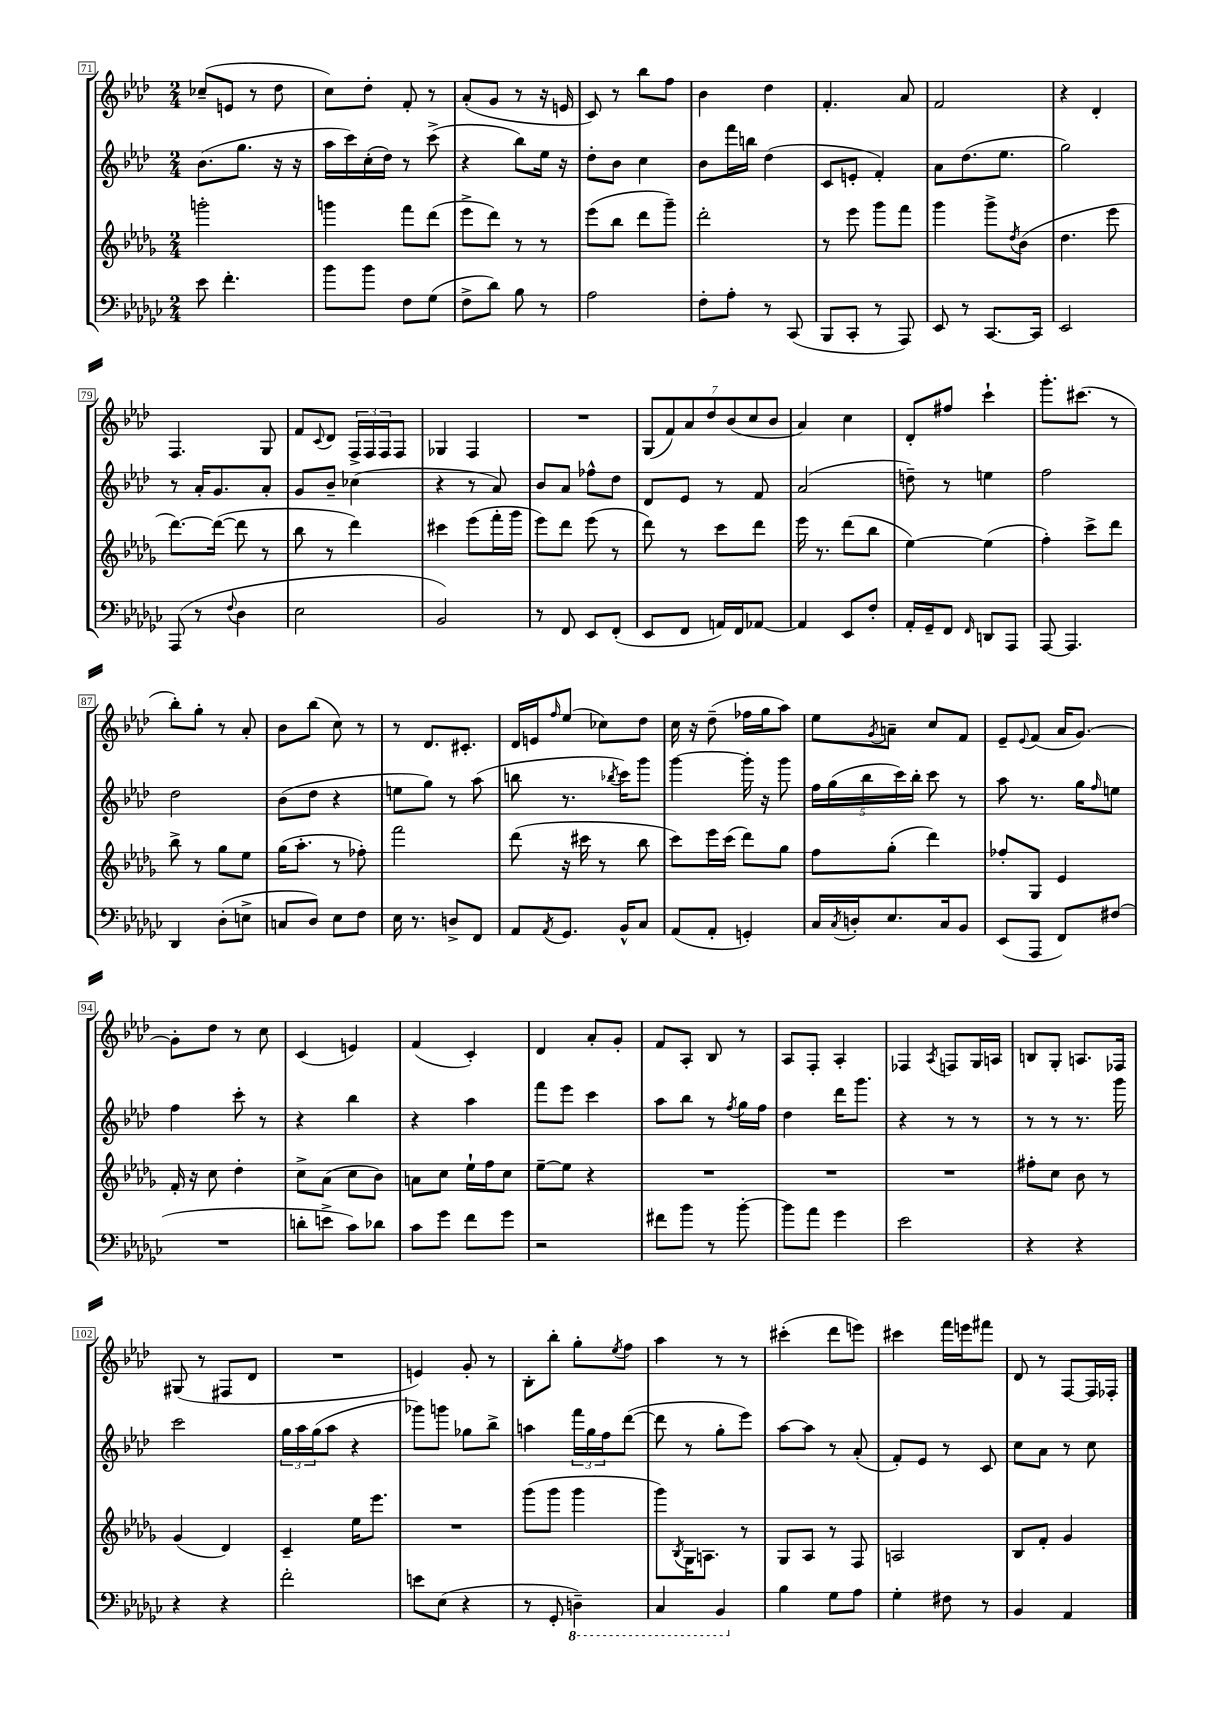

**kern	**kern	**kern	**kern
*part4	*part3	*part2	*part1
*staff4	*staff3	*staff2	*staff1
*clefF4	*clefG2	*clefG2	*clefG2
*k[b-e-a-d-g-c-]	*k[b-e-a-d-g-]	*k[b-e-a-d-]	*k[b-e-a-d-]
*M2/4	*M2/4	*M2/4	*M2/4
=71	=71	=71	=71
8e-\	2gggn'\	(8.b-\L	(8cc-X~/L
4.f'\	.	.	8en/J
.	.	8.gg\J	.
.	.	.	8r
.	.	16r	8dd-\
.	.	16r	.
=72	=72	=72	=72
8b-\L	4gggn\	16aa-\LL	8cc\L)
.	.	16ccc\)	.
8b-\J	.	(16cc'\	8dd-'\J
.	.	16dd-\JJ)	.
8F\L	8fff\L	8r	8f'/
(8G-\J	(8ddd-\J	(8ccc^\	8r
=73	=73	=73	=73
8F^\L	8eee-^\L	4r	(8a-'/L
8d-\J)	8ddd-\J)	.	8g/J
8B-\	8r	8bb-\L)	8r
8r	8r	16ee-\Jk	16r
.	.	16r	16en/
=74	=74	=74	=74
2A-\	(8eee-\L	8dd-'\L	8c/)
.	8bb-\J	8b-\J	8r
.	8ddd-\L	4cc\	8bb-\L
.	8ggg-~\J)	.	8ff\J
=75	=75	=75	=75
8F'\L	2ddd-'\	8b-\L	4b-\
8A-'\J	.	16fff\L	.
.	.	16bbn\JJ	.
8r	.	(4dd-\	4dd-\
(8CC-/	.	.	.
=76	=76	=76	=76
8BBB-/L	8r	8c/L	4.f'/
8CC-'/J	8eee-\	8en'/J	.
8r	8ggg-\L	4f'/)	.
8AAA-/)	8fff\J	.	8a-/
=77	=77	=77	=77
8EE-/	4ggg-\	8a-\L	2f/
8r	.	(8.dd-\	.
[8.CC-/L	8ggg-^\L	.	.
.	.	8.ee-\J	.
.	8qdd-/	.	.
.	(8b-\J	.	.
16CC-/Jk]	.	.	.
=78	=78	=78	=78
2EE-/	4.dd-\	2gg\)	4r
.	.	.	4d-'/
.	8eee-\	.	.
!!LO:LB:g=z
=79	=79	=79	=79
(8AAA-/	[8.ddd-\L)	8r	4.F/
8r	.	16a-'/KL	.
.	(16ddd-\Jk_	8.g/	.
8qqF/	.	.	.
4D-\	8ddd-\]	.	.
.	8r	8a-'/J	8G/
=80	=80	=80	=80
2E-\	8bb-\	8g/L	8f/L
.	.	.	8qqc/
.	8r	8b-~/J	8d-/J
.	4ddd-\)	(4cc-X\	24F^/LL
.	.	.	24F/
.	.	.	24F/J
.	.	.	8F/J
=81	=81	=81	=81
2BB-/)	4ccc#X\	4r	4G-X/
.	(8eee-\L	8r	4F/
.	16fff'\L	8a-/)	.
.	16ggg-\JJ	.	.
=82	=82	=82	=82
8r	8eee-\L)	8b-/L	2r
8FF/	8ddd-\J	8a-/J	.
8EE-/L	(8eee-\	8ff-X^^\L	.
(8FF'/J	8r	8dd-\J	.
=83	=83	=83	=83
8EE-/L	8ddd-\)	8d-/L	(14G/L
.	.	.	14f/)
8FF/J	8r	8e-/J	.
.	.	.	14a-/
.	.	.	14dd-/
16AAn/LL)	8ccc\L	8r	.
.	.	.	(14b-/
16FF/J	.	.	.
.	.	.	14cc/
[8AA-X/J	8ddd-\J	8f/	.
.	.	.	14b-/J
=84	=84	=84	=84
4AA-/]	16eee-\	(2a-/	4a-/)
.	8.r	.	.
8EE-/L	(8ddd-\L	.	4cc\
8F'/J	8bb-\J	.	.
=85	=85	=85	=85
16AA-'/LL	[4ee-\)	8ddn~\)	8d-'/L
16GG-~/J	.	.	.
8FF/J	.	8r	8ff#X/J
16qqFF/	.	.	.
8DDn/L	(4ee-\]	4een\	4ccc`\
8AAA-/J	.	.	.
=86	=86	=86	=86
[8AAA-/	4ff'\)	2ff\	8.ggg'\L
4.AAA-/]	.	.	.
.	.	.	(8.ccc#X\J
.	8ccc^\L	.	.
.	8ddd-\J	.	8r
!!LO:LB:g=z
=87	=87	=87	=87
4DD-/	8bb-^\	2dd-\	8bb-'\L)
.	8r	.	8gg'\J
(8D-'\L	8gg-\L	.	8r
8En^\J	8ee-\J	.	8a-'/
=88	=88	=88	=88
8Cn/L	(16gg-\KL	(8b-\L	8b-\L
.	8.aa-'\J	.	.
8D-/J)	.	8dd-\J	(8bb-\J
8E-\L	8r	4r	8cc\)
8F\J	8ff-X'\)	.	8r
=89	=89	=89	=89
16E-\	2fff\	8een\L	8r
8.r	.	.	.
.	.	8gg\J)	8.d-/L
8Dn^/L	.	8r	.
.	.	.	8.c#X'/J
8FF/J	.	(8aa-\	.
=90	=90	=90	=90
8AA-/L	(8ddd-\	8bbn\	16d-/LL
.	.	.	16en/J
8qAA-/	.	.	16qqff/
8.GG-/J	16r	8.r	(8ee-/J
.	16ccc#X\	.	.
.	8r	.	8cc-X\L)
.	.	8qbb-X/	.
16BB-^^/KL	.	16ccc\KL)	.
8C-/J	8bb-\	8ggg\J	8dd-\J
=91	=91	=91	=91
(8AA-/L	8ccc\L)	[4ggg\	16cc\
.	.	.	16r
8AA-'/J	16eee-\L	.	(8dd-~\
.	(16ccc\JJ	.	.
4GGn'/)	8ddd-\L)	16ggg'\]	16ff-X\LL
.	.	16r	16gg\J
.	8gg-\J	8ggg\	8aa-\J)
=92	=92	=92	=92
16C-/LL	8ff\L	20ff\LL	8ee-\L
.	.	(20gg\	.
8qC-/	.	.	.
16Dn'/J	.	.	.
.	.	20bb-\	.
.	.	.	8qg/
8.E-/	(8gg-'\J	.	8an~\J
.	.	20ccc\)	.
.	.	20bb-'\JJ	.
.	4ddd-\)	8ccc\	8cc/L
16C-/k	.	.	.
8BB-/J	.	8r	8f/J
=93	=93	=93	=93
(8EE-/L	8ff-X'/L	8aa-\	8e-~/L
.	.	.	8qqe-/
8AAA-/J	8G-/J	8.r	(8f/J
8FF/L)	4e-/	.	16a-/KL
.	.	16gg\KL	[8.g/J)
.	.	16qqff/	.
(8F#X/J	.	8een\J	.
!!LO:LB:g=z
=94	=94	=94	=94
2r	16f'/	4ff\	8g'\L]
.	16r	.	.
.	8cc\	.	8dd-\J
.	4dd-'\	8ccc'\	8r
.	.	8r	8cc\
=95	=95	=95	=95
8dn'\L	8cc^\L	4r	(4c/
8en^\J	(8a-\J	.	.
8c-\L)	8cc\L	4bb-\	4en/)
8d-X\J	8b-\J)	.	.
=96	=96	=96	=96
8c-\L	8an\L	4r	(4f/
8g-\J	8cc\J	.	.
8f\L	16ee-`\LL	4aa-\	4c'/)
.	16ff\J	.	.
8g-\J	8cc\J	.	.
=97	=97	=97	=97
2r	[8ee-~\L	8fff\L	4d-/
.	8ee-\J]	8eee-\J	.
.	4r	4ccc\	8a-'/L
.	.	.	8g'/J
=98	=98	=98	=98
8f#X\L	2r	8aa-\L	8f/L
8b-\J	.	8bb-\J	8A-'/J
8r	.	8r	8B-/
.	.	8qff/	.
[8b-'\	.	16gg\LL	8r
.	.	16ff\JJ	.
=99	=99	=99	=99
8b-\L]	2r	4dd-\	8A-/L
8a-\J	.	.	8F'/J
4g-\	.	16ddd-\KL	4A-'/
.	.	8.ggg\J	.
=100	=100	=100	=100
2e-\	2r	4r	4F-X/
.	.	.	8qA-/
.	.	8r	8Fn/L
.	.	8r	16G/L
.	.	.	16An/JJ
=101	=101	=101	=101
4r	8ff#X'\L	8r	8Bn/L
.	8cc\J	8r	8G'/J
4r	8b-\	8.r	8.An/L
.	8r	.	.
.	.	16ggg\	16F-X/Jk
!!LO:LB:g=z
=102	=102	=102	=102
4r	(4g-/	2ccc\	(8G#X/
.	.	.	8r
4r	4d-/)	.	8F#X/L
.	.	.	8d-/J
=103	=103	=103	=103
2f'\	4c~/	24gg\LL	2r
.	.	24aa-\	.
.	.	(24gg\J	.
.	.	8aa-\J	.
.	16ee-\KL	4r	.
.	8.eee-\J	.	.
=104	=104	=104	=104
8en\L	2r	8ggg-X\L)	4en/)
(8E-\J	.	8gggn\J	.
4r	.	8gg-X\L	8g'/
.	.	8bb-^\J	8r
=105	=105	=105	=105
8r	(8ggg-\L	4aan\	8B-'\L
8GG-'/	8ggg-\J	.	8bb-'\J
*8ba	*	*	*
4DDn~\)	4ggg-\	24fff\LL	8gg'\L
.	.	24gg\	.
.	.	24ff\J	.
.	.	.	8qee-/
.	.	([8ddd-\J	8ff\J
=106	=106	=106	=106
4CC-/	8ggg-\L)	8ddd-\]	4aa-\
.	8qB-/	.	.
.	16G-\K	8r	.
.	8.An\J	.	.
4BBB-/	.	8gg'\L	8r
.	8r	8eee-\J)	8r
=107	=107	=107	=107
*X8ba	*	*	*
4B-\	8G-/L	[8aa-\L	(4ccc#X'\
.	8A-/J	8aa-\J]	.
8G-\L	8r	8r	8ddd-\L
8A-\J	8F/	(8a-'/	8eeen\J)
=108	=108	=108	=108
4G-'\	2An/	8f'/L)	4ccc#X\
.	.	8e-/J	.
8F#X\	.	8r	16fff\LL
.	.	.	16eeen\J
8r	.	8c/	8fff#X\J
=109	=109	=109	=109
4BB-/	8B-/L	8cc\L	8d-/
.	8f'/J	8a-\J	8r
4AA-/	4g-/	8r	[8F/L
.	.	8cc\	16F/L]
.	.	.	16F-X'/JJ
==	==	==	==
*-	*-	*-	*-
